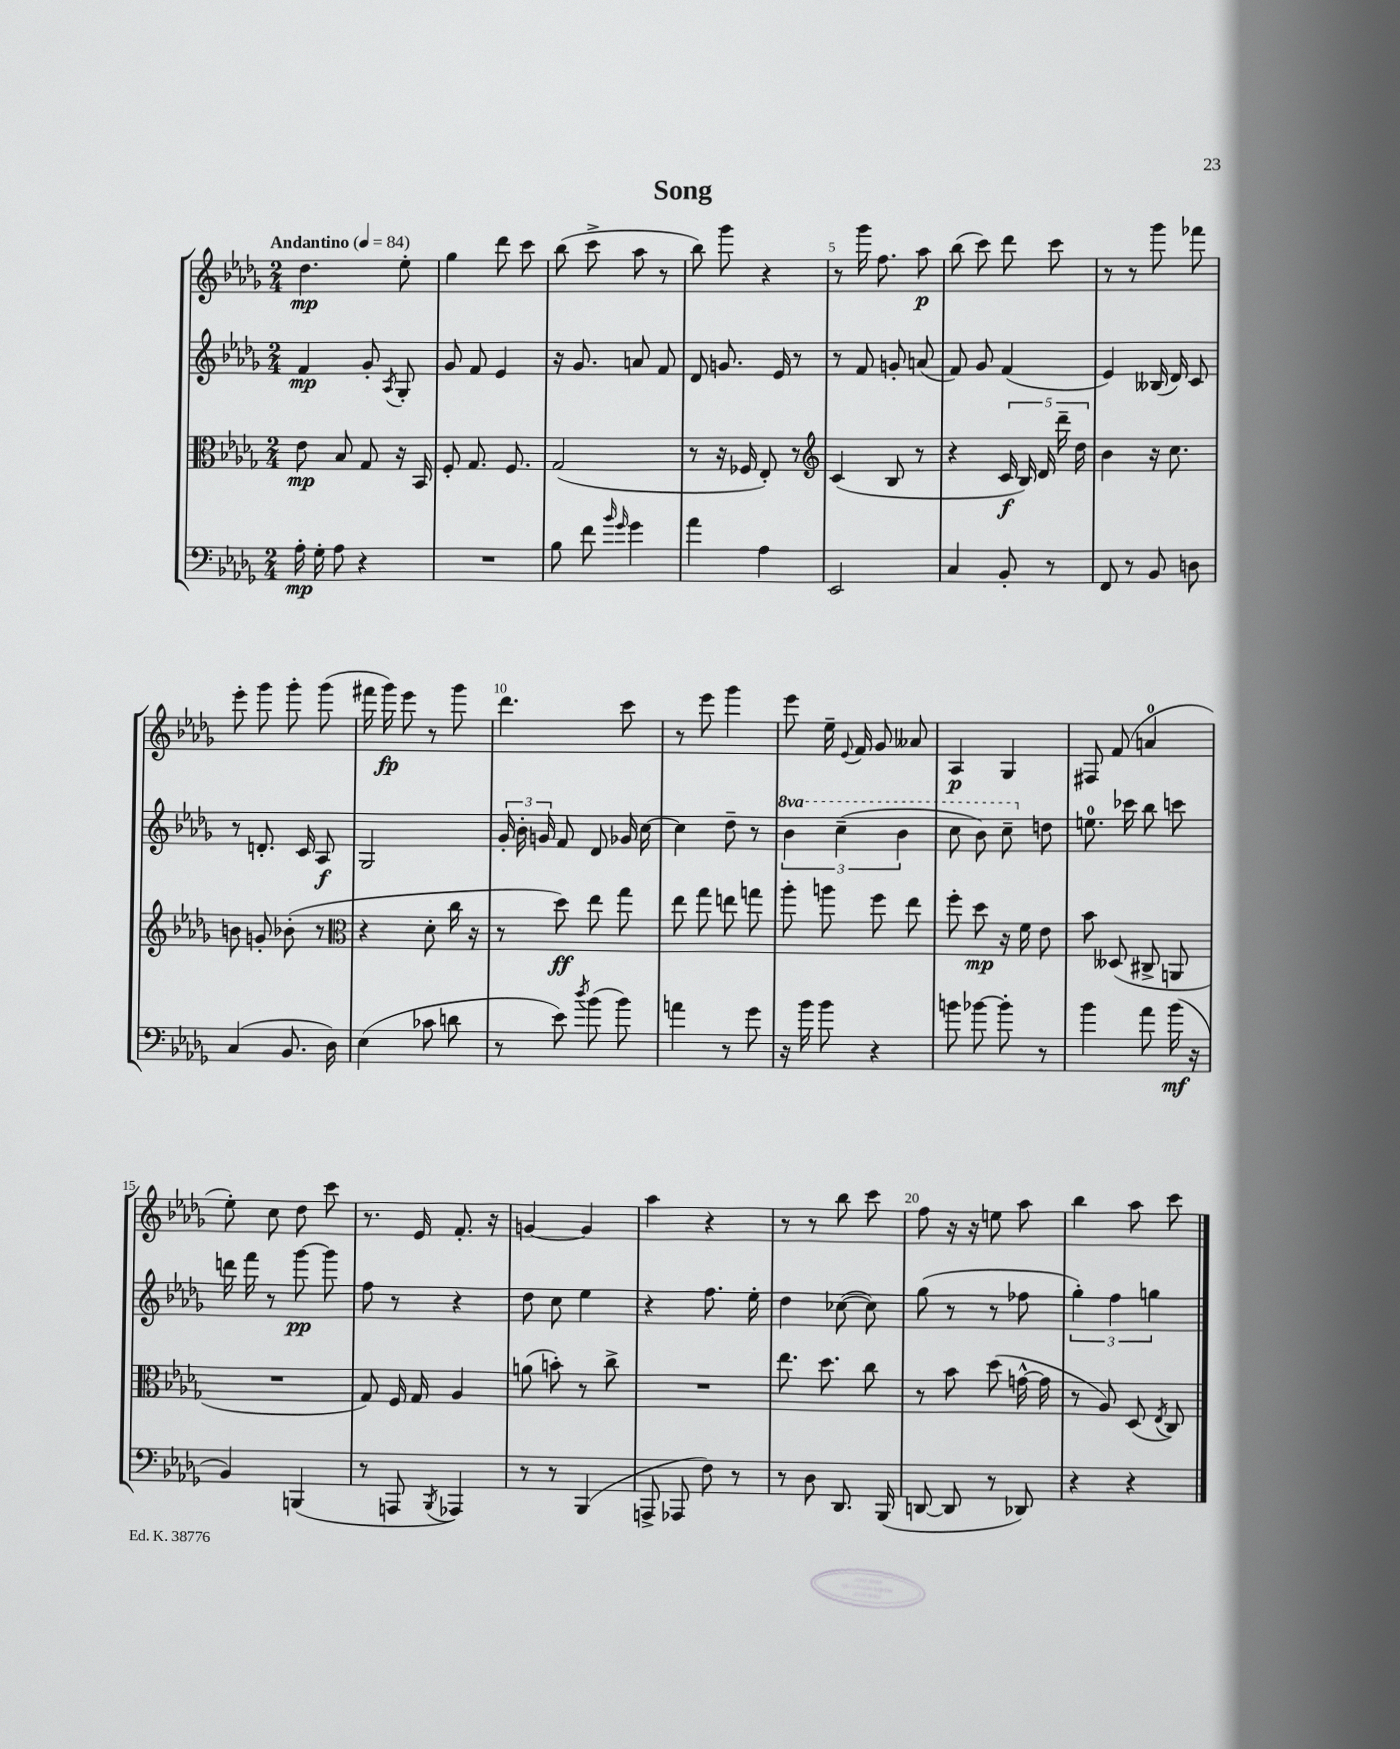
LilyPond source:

\header { title = "Song" }
<<
\new StaffGroup <<
\new Staff = "s0" {
    \clef treble \key des \major \numericTimeSignature \time 2/4 \tempo "Andantino" 4 = 84
    \autoBeamOff des''4.\mp ees''8-. |
    ges''4 des'''8 c'''8 |
    bes''8( c'''8-> aes''8 r8 |
    bes''8) ges'''8 r4 |
    r8 ges'''16 f''8. aes''8\p |
    bes''8( c'''8) des'''8 c'''8 |
    r8 r8 ges'''8 fes'''8 |
    ees'''8-. ges'''8 ges'''8-. ges'''8( |
    fis'''16 ges'''16\fp) ees'''8 r8 ges'''8 |
    des'''4. c'''8 |
    r8 ees'''8 ges'''4 |
    ees'''8 ees''16-- \appoggiatura { ees'8 } f'16 ges'8 aeses'8 |
    aes4\p ges4 |
    fis8 f'8( a'4-0 |
    ees''8-.) c''8 des''8 c'''8 |
    r8. ees'16 f'8.-. r16 |
    g'4~ g'4 |
    aes''4 r4 |
    r8 r8 bes''8 c'''8 |
    f''8 r16 r16 e''8 aes''8 |
    bes''4 aes''8 c'''8 \bar "|." |
}
\new Staff = "s1" {
    \clef treble \key des \major \numericTimeSignature \time 2/4 \set Staff.ottavationMarkups = #ottavation-simple-ordinals
    \autoBeamOff f'4\mp ges'8-. \acciaccatura { aes8 } ges8-. |
    ges'8 f'8 ees'4 |
    r16 ges'8. a'8 f'8 |
    des'8 g'8. ees'16 r8 |
    r8 f'8 g'8-. a'8( |
    f'8) ges'8 f'4( |
    ees'4) beses16( des'16) c'8 |
    r8 d'8.-. c'16 aes8\f |
    ges2 |
    \tuplet 3/2 { ges'16-. bes'16-. g'16 } f'8 des'8 ges'16 c''16~ |
    c''4 des''8-- r8 |
    \tuplet 3/2 { \ottava #1 bes''4 c'''4--( bes''4 } |
    c'''8 bes''8) c'''8-- \ottava #0 d''8 |
    e''8.-0 ces'''16 bes''8 c'''8 |
    d'''16 f'''16 r8 ges'''8~\pp ges'''8 |
    f''8 r8 r4 |
    des''8 c''8 ees''4 |
    r4 f''8. ees''16-. |
    des''4 ces''8~( ces''8) |
    ges''8( r8 r8 fes''8 |
    \tuplet 3/2 { ges''4-.) f''4 g''4 } \bar "|." |
}
\new Staff = "s2" {
    \clef alto \key des \major \numericTimeSignature \time 2/4
    \autoBeamOff ees'8\mp bes8 ges8 r16 bes,16 |
    f8-. ges8. f8. |
    ges2( |
    r8 r16 fes16 ees8-.) r8 |
    \clef treble c'4( bes8 r8 |
    r4 \tuplet 5/4 { c'16\f bes16) des'16 des'''16-- des''16 } |
    bes'4 r16 c''8. |
    b'8 g'8-. bes'8-.( r8 |
    \clef alto r4 des'8-. c''16 r16 |
    r8 des''8\ff) ees''8 ges''8 |
    ees''8 ges''8 e''8 g''8 |
    aes''8-. a''8 f''8 ees''8 |
    f''8-. des''8\mp r16 f'16 ees'8 |
    bes'8 deses8( cis8-> a,8 |
    R2 |
    ges8) f16 ges16 aes4 |
    a'8( b'8-.) r8 c''8-> |
    R2 |
    ees''8. des''8. c''8 |
    r8 bes'8 des''8( g'16~-^ g'16 |
    r8 aes8) des8( \acciaccatura { ees8 } c8) \bar "|." |
}
\new Staff = "s3" {
    \clef bass \key des \major \numericTimeSignature \time 2/4
    \autoBeamOff aes16-.\mp ges16-. aes8 r4 |
    R2 |
    bes8 f'8 \grace { bes'16 ges'16 } ges'4 |
    aes'4 aes4 |
    ees,2 |
    c4 bes,8-. r8 |
    f,8 r8 bes,8 d8 |
    c4( bes,8. des16) |
    ees4( ces'8 d'8 |
    r8 ees'8) \acciaccatura { des''8 } bes'8( bes'8) |
    a'4 r8 ges'8 |
    r16 bes'16 bes'8 r4 |
    b'8 bes'8~ bes'8-. r8 |
    bes'4 aes'8 bes'16\mf( r16 |
    bes,4) b,,4( |
    r8 a,,8 \acciaccatura { bes,,8 } aes,,4) |
    r8 r8 bes,,4( |
    a,,8-> aes,,8 f8) r8 |
    r8 des8 des,8. bes,,16( |
    d,8~ d,8 r8 des,8) |
    r4 r4 \bar "|." |
}
>>
>>
\layout { \context { \Score \override BarNumber.break-visibility = ##(#f #t #t) barNumberVisibility = #(every-nth-bar-number-visible 5) } }
